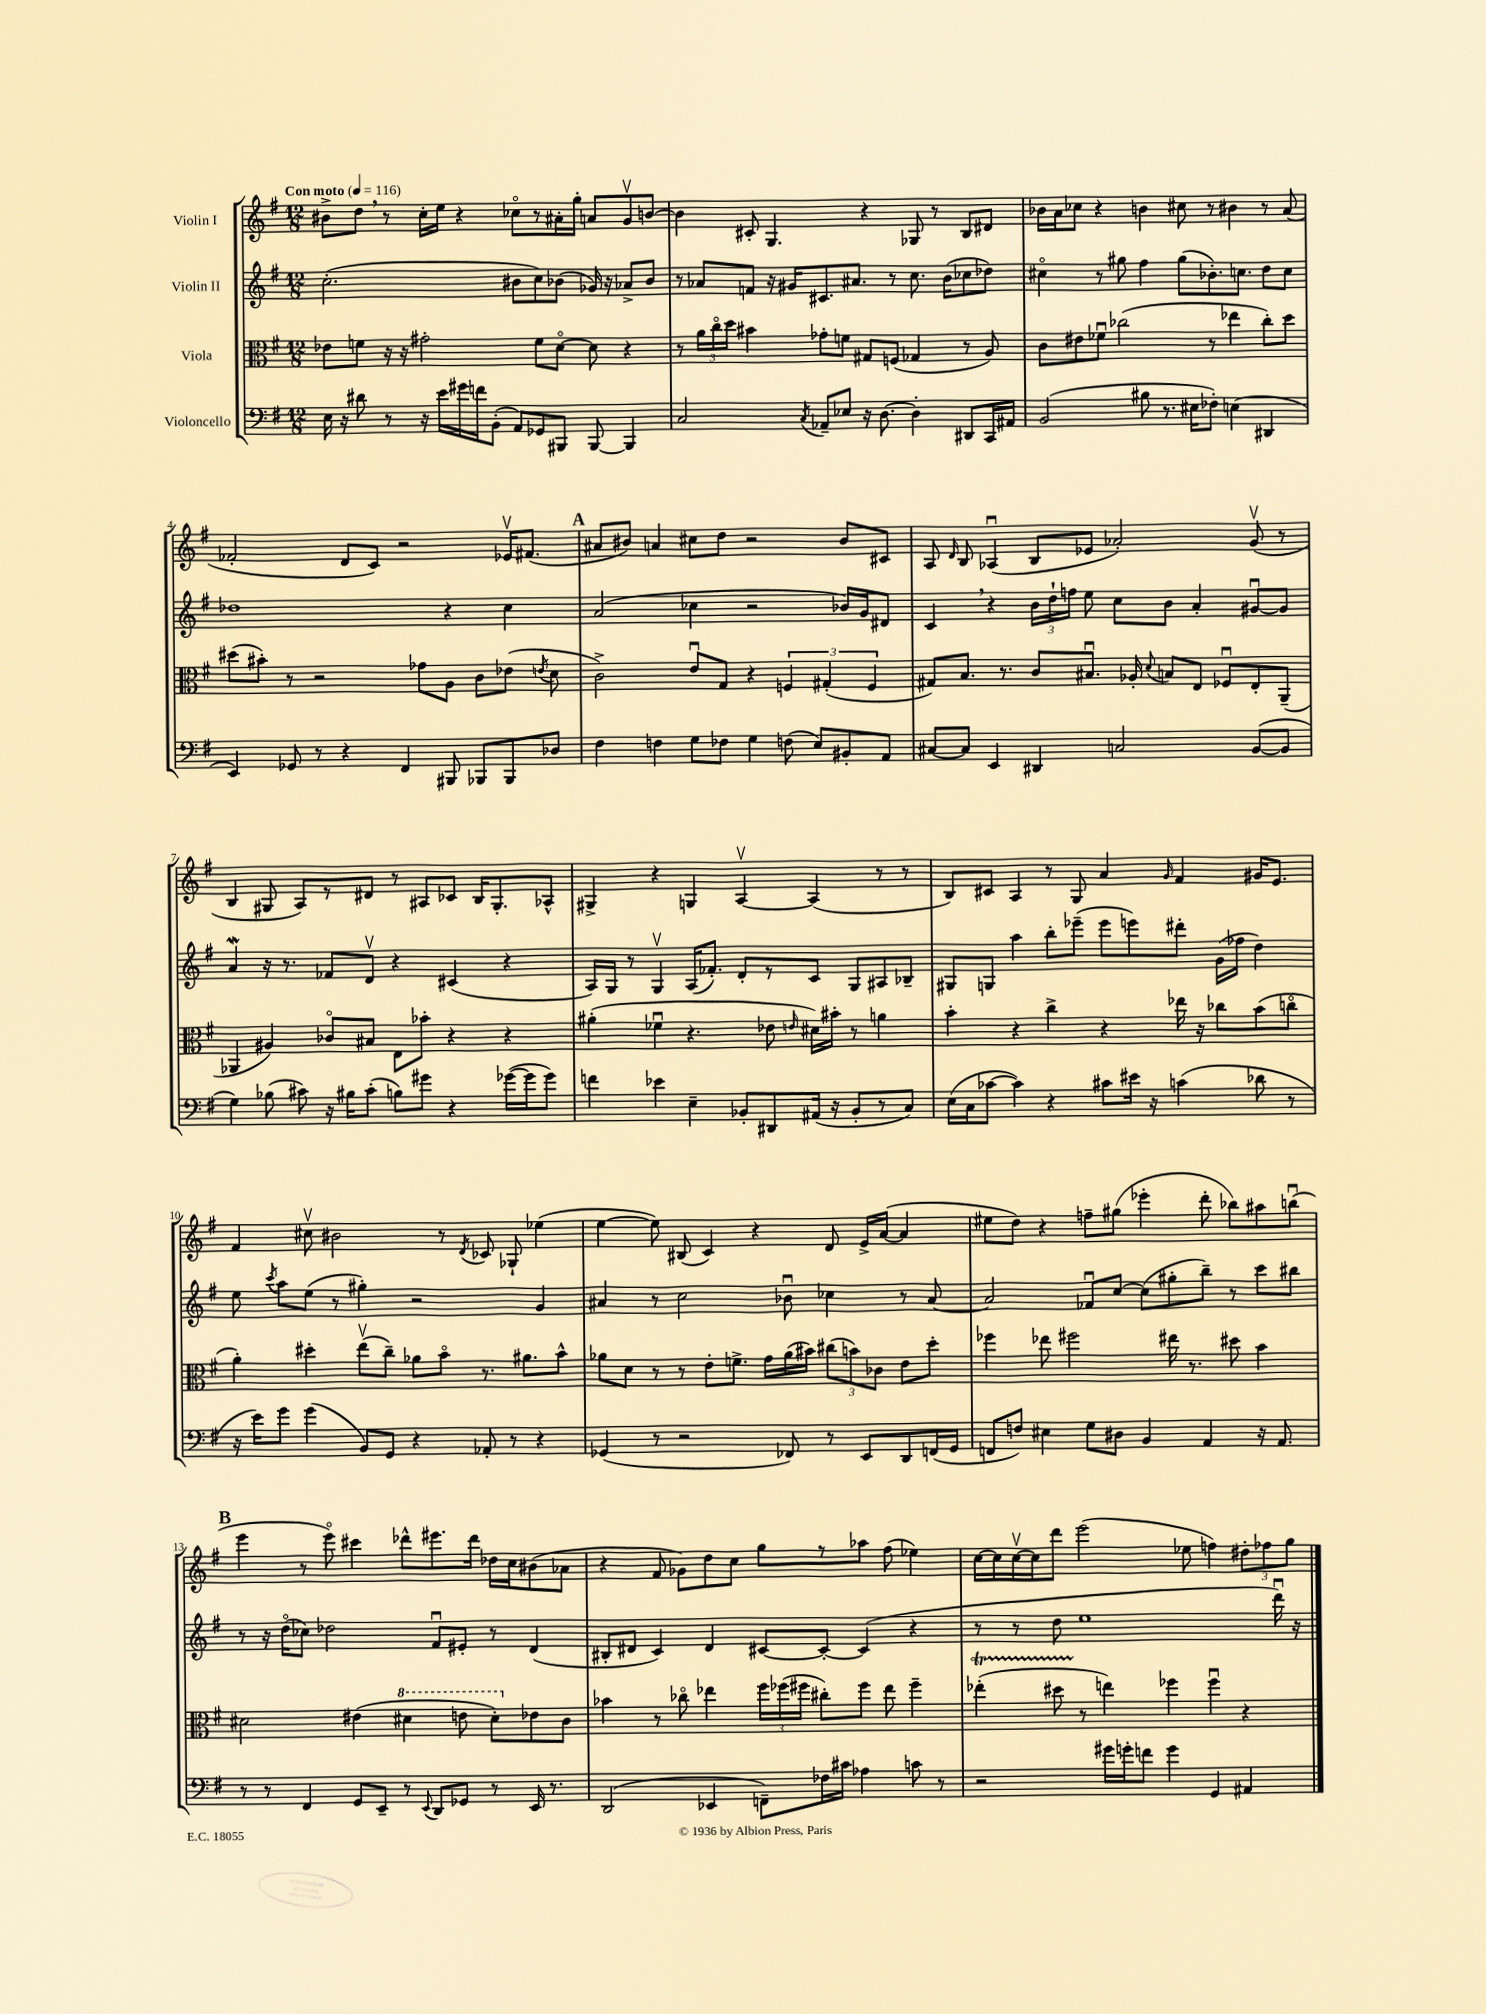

**kern	**kern	**kern	**kern
*staff4	*staff3	*staff2	*staff1
*clefF4	*clefC3	*clefG2	*clefG2
*k[f#]	*k[f#]	*k[f#]	*k[f#]
*M12/8	*M12/8	*M12/8	*M12/8
*MM116	*MM116	*MM116	*MM116
16E\	8e-\L	(2.cc'\	8b#^\L
16r	.	.	.
8d#\	8f\J	.	8dd\J
8r	16r	.	8r
.	16r	.	.
16r	2g#'\	.	16cc'\LL
16e\LL	.	.	16ee\JJ
16g#\	.	.	4r
16f\J	.	.	.
(8BB'\J	.	.	.
8AA/L)	.	8b#\L	8cc-o\L
8GG-/	8f\L	8cc\)	8r
8BBB#/J	[8do\J	(8b-\J	16a#'\L
.	.	.	16gg'\JJ
[8BBB#/	8d\]	16g-/)	8a/L
.	.	16r	.
4BBB#/]	4r	8a-^/L	8gv/
.	.	8b-/J	[8b/J
=	=	=	=
2C/	8r	8r	4b\]
.	24a\LL	8a-/L	.
.	24cco\	.	.
.	24dd\JJ	.	.
.	4b#\	8f/J	8c#'/
.	.	16r	4.G/
.	.	16g#/LK	.
8qC/	.	.	.
8AA-~/L	8g-'\L	8.c#/	.
8E-/J	8f\J	.	.
.	.	8.a#/J	.
16r	8G#/L	.	4r
[8.D\	.	.	.
.	(8F/J	8r	.
4D'\]	4G-/	8.cc\	8G-/
.	.	.	8r
.	.	(16b\LK	.
8DD#/L	8r	8cc-\	8B/L
16CC/L	8A/)	8dd-\J)	8d#/J
16AA#/JJ	.	.	.
=	=	=	=
(2BB/	8c\L	4cc#o\	16b-\LL
.	.	.	16a\J
.	8e#\	.	8cc-\J
.	8f-u\J	8r	4r
.	(2cc-\	8gg#\	.
8B#\	.	4ff#\	4b\
8.r	.	.	.
.	.	(8gg#\L	8cc#\
16E#\LK	.	.	.
8F-'\J)	8r	8.b-'\)	8r
(4E\	4ee-\	.	4b#\
.	.	8.cc\J	.
4DD#/	8cc-'\L)	8dd\L	8r
.	8dd\J	8cc\J	(8a/
=	=	=	=
4EE/)	(8dd#\L	1dd-	2f-'/
.	8b#'\J)	.	.
8GG-/	8r	.	.
8r	2r	.	.
4r	.	.	8d/L
.	.	.	8c/J)
4FF#/	.	.	2r
.	8g-\L	.	.
8BBB#/	8A\J	4r	.
8BBB-/L	8c\L	.	.
8BBB-/	(8e-\J	4cc\	16e-v/LK
.	.	.	(8.f#/J
.	8qe/	.	.
8D-/J	8d\	.	.
=	=	=	=
4F#\	2c^\)	(2a/	8a#/L
.	.	.	8b#/J)
4F\	.	.	4a/
8G\L	8eu/L	4cc-\	8cc#\L
8F-\J	8G/J	.	8dd\J
4G\	4r	2r	2r
(8F\	6F/	.	.
8E/L)	.	.	.
.	(6G#'/	.	.
8BB#'/	.	16b-/LL)	8b#/L
.	.	16g/J	.
.	6F/	.	.
8AA/J	.	8d#/J	8c#/J
=	=	=	=
[8C#/L	8G#/L)	4c/	8A/
.	.	.	16qqd/
8C#/]J	8.B/J	.	8B/
4EE/	.	4r	(4A-u/
.	8.r	.	.
4DD#/	8c/L	24b\LL	8B/L
.	.	24dd`\	.
.	.	24ff\JJ	.
.	8.B#u/J	8ee\	8e-/J
2C/	.	8cc\L	2a-'/)
.	16A-'/	.	.
.	8qqd/	.	.
.	8B/L	8b\J	.
.	8E/J	4a'/	.
.	8F-u/L	.	.
([8BB/L	8E'/	[8g#u/L	(8gv/
8BB/]J	(8AA~/J	8g#/]J	8r
=	=	=	=
4G\)	4AA-/	4a/	4B/
(8B-\	4A#/)	16r	8G#/
.	.	8.r	.
8c#\)	.	.	8A/L)
16r	8c-o/L	8f-/L	8r
16B#\LK	.	.	.
(8c#'\J	8B#/J	8dv/J	8d#/J
8B\L)	8E\L	4r	8r
8g#\J	8b-'\J	.	8A#/L
4r	4r	(4c#/	8c-/J
.	.	.	16B/LK
.	.	.	8.G#'/
([16g-\LL	4r	4r	.
16g-\]J	.	.	.
8g-\J)	.	.	8A-^^/J
=	=	=	=
4f\	(4a#'\	16A/LL)	4G#^/
.	.	16G/JJ	.
.	.	8r	.
4e-\	4f-u\	4Gv/	4r
4E~\	4.r	(16A/LK	4G/
.	.	8.f-'/J)	.
8BB-'/L	.	8d'/L	[4Av/
8DD#/	8e-\	8r	.
.	16qqe/	.	.
(16AA#/Jk	16d#\LL)	8c/J	(4A/]
16r	16b#'\JJ	.	.
8BB-'/L	8r	8G/L	.
8r	4a\	8A#/	8r
8C/J)	.	8B-~/J	8r
=	=	=	=
(16E\LL	4b'\	8G#/L	8B/L)
16C\J	.	.	.
[8c-\J	.	8G/J	8c#/J
4c-\])	4r	4aa\	4A/
4r	4cc^\	8bb'\L	8r
.	.	(8eee-~\J	8G/
8c#\L	4r	8eee-\L	4a/
16e#\Jk	.	8eee\)	.
16r	.	.	.
.	.	.	16qqg/
(4c\	16ee-\	8ddd#'\J	4f#/
.	16r	.	.
.	8cc-\L	(16g\LL	.
.	.	16ff-\JJ	.
8d-\	(8b\	4dd\)	16g#/LK
.	.	.	8.e/J
8r	8cco\J	.	.
=	=	=	=
16r	4a'\)	8ee\	4f#/
16e\LK)	.	.	.
.	.	8qccc/	.
8g\J	.	8aa\L	.
(4g\	4dd#'\	(8ee\J	8cc#v\
.	.	8r	2b#\
8BB/L)	(8eev\L	4gg#'\)	.
8GG/J	8cc~\J)	.	.
4r	8a-\L	2r	.
.	8bo\J	.	8r
.	.	.	8qd/
8AA-'/	8.r	.	8c-/
8r	.	.	8G-`/
.	8.a#\L	.	.
4r	.	4g/	(4ee-\
.	8b^^\J	.	.
=	=	=	=
(4GG-/	8a-\L	4a#/	[4ee\
.	8d\J	.	.
8r	8r	8r	8ee\])
2r	8r	2cc\	(8B#/
.	8e'\L	.	4c/)
.	8.f^\J	.	.
.	.	.	4r
.	16g\LL	.	.
8FF-/)	(16a-\	8b-u\	.
.	16b#\JJ)	.	.
8r	(12cc#\L	4cc-\	8d/
.	12b\)	.	.
8EE/L	.	.	16e^/LL
.	12c-\J	.	.
.	.	.	([16a/JJ
8DD/	8e\L	8r	4a/]
(16FF/L	8dd'\J	[8a#/	.
16GG-/JJ	.	.	.
=	=	=	=
8FF/L	4ff-\	2a#/]	8ee#\L
8F/J)	.	.	8dd\J)
4E#\	8ee-\	.	4r
.	2ff#\	.	.
8G\L	.	8f-u/L	8ff~\L
8D#\J	.	[8cc/J	(8gg#\J
4BB/	.	(8cc\]L	4eee-'\
.	16ee#\	8gg#'\	.
.	8.r	.	.
4AA/	.	8bb~\J)	8ddd'\
.	8dd#\	8r	8bb-\L)
16r	4b\	8ccc\L	8aa#\
8.AA/	.	.	.
.	.	8bb#\J	(8bbu\J
=	=	=	=
8r	2d#\	8r	4eee\
8r	.	16r	.
.	.	(16ddo\LK	.
4FF#/	.	8cc-\J)	8r
.	.	2dd-\	8eeeo\)
8GG/L	(4e#\	.	4ccc#\
8EE~/J	.	.	.
8r	4dd#\	.	8ddd-^^\L
8qqEE/	.	.	.
8DD/L	.	8f#u/L	8.eee#\
8GG-/J	8ee\	8e#'/J	.
.	.	.	16ddd-\Jk
8r	8dd#'\L)	8r	16dd-\LL
.	.	.	16cc\J
16EE/	8e-\	(4d/	(8b#\
8.r	.	.	.
.	8c\J	.	8a-\J
=	=	=	=
(2DD/	4b-\	8B#'/L	4r
.	.	8d#/J	.
.	8r	4c/)	8f#/
.	8cc-o\	.	8g-\L)
4EE-/	4ee-\	4d#/	8dd\
.	.	.	8cc\J
8FF~\L)	24ff#\LL	[8c#/L	8gg\L
.	(24ff-\	.	.
.	24ff#\JJ	.	.
16F-\L	8cc#'\L)	8c#'/_J	8r
16c#\JJ	.	.	.
4A-\	8ff#\J	(4c#/]	8aa-\J
.	8ee-\	.	(8ff#\
8c\	4ff#~\	4r	4ee-\)
8r	.	.	.
=	=	=	=
2r	(4ee-'\	8r	[16cc\LL
.	.	.	16cc\]
.	.	8r	[16ccv\
.	.	.	16cc\]J
.	8dd#\	8dd\	8ddd\J
.	8r	1ee	(2eee\
16g#\LL	4ee\)	.	.
16g'\J	.	.	.
8f\J	.	.	.
4g\	4ff-\	.	.
.	.	.	8ee-\
4GG/	4ff-u\	.	4ff\)
4AA#/	4r	.	12dd#'\L
.	.	.	12ff-\
.	.	16dddu\)	.
.	.	.	12gg\J
.	.	16r	.
==	==	==	==
*-	*-	*-	*-
